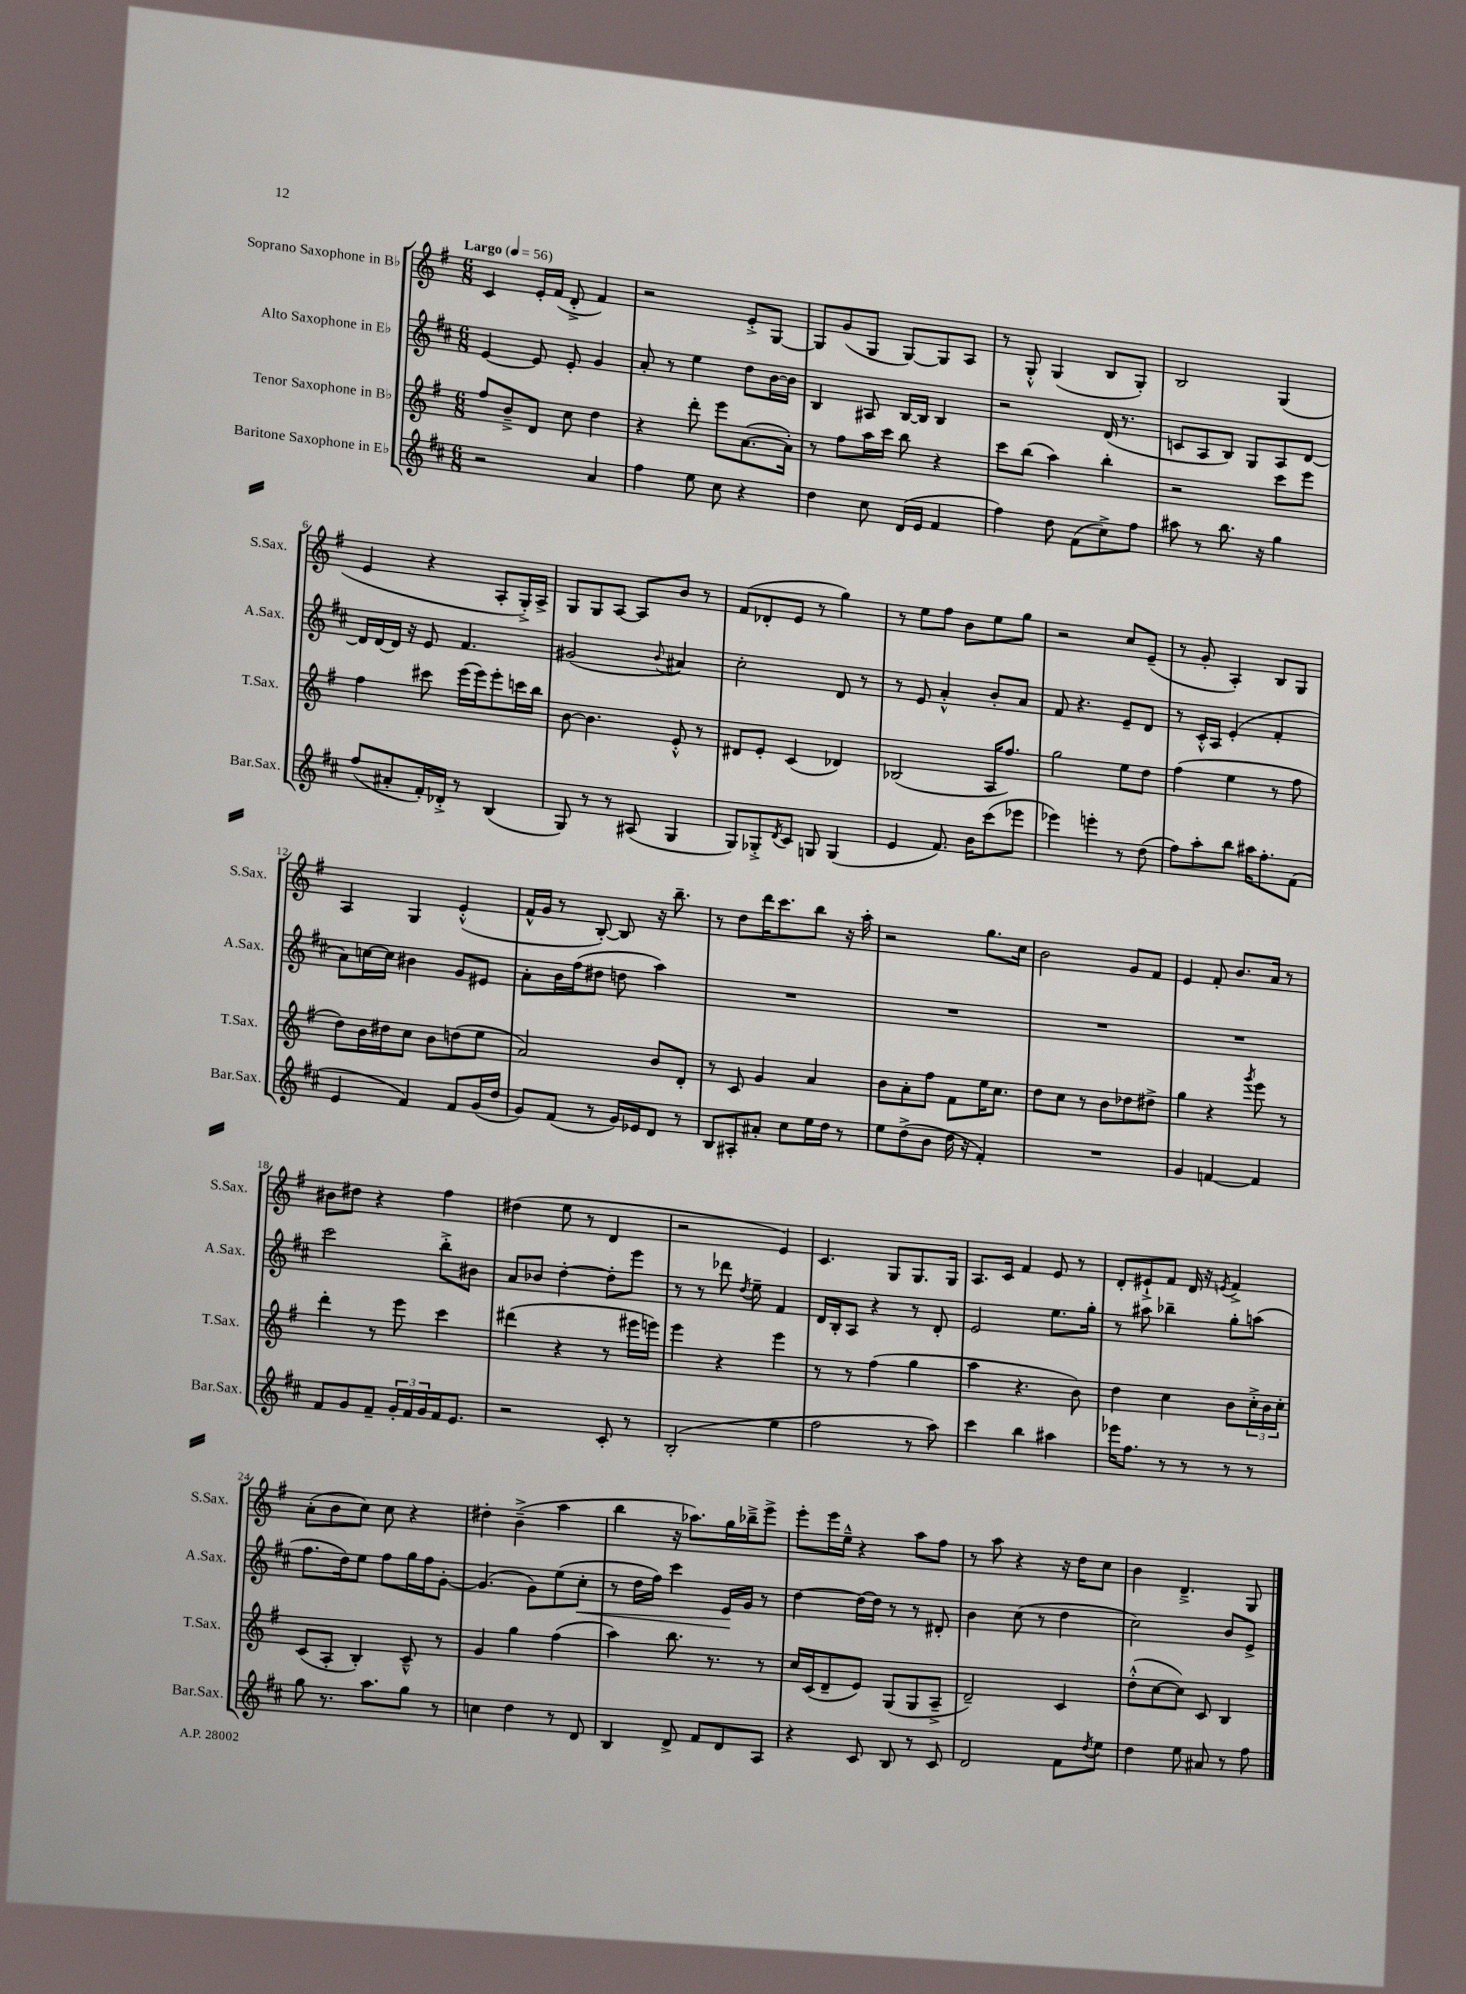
<<
\new StaffGroup <<
\new Staff = "s0" \with { instrumentName = "Soprano Saxophone in Bb" shortInstrumentName = "S.Sax." } {
    \clef treble \key g \major \numericTimeSignature \time 6/8 \tempo "Largo" 4 = 56
    c'4 e'16-. fis'16( d'8-.-> fis'4) |
    r2 e'8-.-> g8~ |
    g8 g'8( g8 g8~) g8 a8 |
    r8 g8-.-^ g4( b8 g8-.) |
    b2 g4( |
    e'4 r4 a8-. g16-.->) a16-> |
    g8 g8 a8~ a8 b'8 r8 |
    fis'8( des'8-. e'8 r8 g''4) |
    r8 e''8 fis''8 b'8 e''8 g''8 |
    r2 c''8 e'8--( |
    r8 g'8-. a4-.) b8 g8 |
    a4 g4 e'4-.-^( |
    fis'16-^ g'16 r8 b8~-.) b8 r16 b''8.-- |
    r8 d''8 d'''16 c'''8. b''8 r16 a''16-. |
    r2 g''8. c''16 |
    b'2 g'8 fis'8 |
    e'4 fis'8-. b'8. a'16 r8 |
    bis'8 dis''8 r4 fis''4 |
    dis''4( e''8 r8 d'4 |
    r2 e'4) |
    c'4. g8 g8. g16 |
    a8. c'16 fis'4 e'8 r8 |
    d'8-. eis'8-!-> fis'8 d'16 r16 \acciaccatura { e'8 } fis'4-> |
    a'8-.( b'8 c''8) c''8 r4 |
    dis''4-. b'4--->( a''4 |
    b''4 r16 aes''8.) g''16 bes''16---> e'''8-> |
    e'''8-. e'''16 e''16---^ r4 a''8 fis''8 |
    r8 a''8 r4 r16 d''16 c''8 |
    b'4 d'4.---> g8 \bar "|." |
}
\new Staff = "s1" \with { instrumentName = "Alto Saxophone in Eb" shortInstrumentName = "A.Sax." } {
    \clef treble \key d \major \numericTimeSignature \time 6/8
    e'4~ e'8 e'8-. g'4 |
    a'8-. r8 e''4 d''8 b'16~ b'16 |
    b4 ais8 b16~ b16 b4 |
    r2 d'16( r8. |
    c'8 a8 b8) g8 a8 d'8~ |
    d'16 d'16~ d'16 r16 e'8 fis'4. |
    gis'2( \appoggiatura { b'8 } ais'4) |
    cis''2-. d'8 r8 |
    r8 e'8 a'4-.-^ b'8-. a'8 |
    fis'8 r4. e'8-- d'8 |
    r8 cis'16-.-^ a16 e'4-.( fis'4-. |
    a'8) c''16~ c''16 bis'4 g'8 eis'8 |
    a'8-. b'16 fis''16( dis''8 d''8 a''4) |
    R2. |
    R2. |
    R2. |
    R2. |
    cis'''2 b''8-.-> bis'8 |
    a'8 bes'8 d''4~-. d''8-. e'''8 |
    r8 r8 des'''8 \acciaccatura { d''8 } e''8-- fis'4 |
    d'16 b16-. a8 r4 r8 d'8-. |
    e'2 e''8. g''16-. |
    r8 ais''8 bes''4-- g''8-. a''8( |
    fis''8. d''16) e''8 fis''8 g''16 fis''16 g'8~-. |
    g'4.( g'8) e''8( cis''8-.\< |
    r8 d''16 fis''16) cis'''4 e'16\! g'16 r8 |
    d''4~ d''16~ d''16 r8 r8 dis'8-. |
    b'4 cis''8( r8 d''4 |
    cis''2) b'8 e'8-> \bar "|." |
}
\new Staff = "s2" \with { instrumentName = "Tenor Saxophone in Bb" shortInstrumentName = "T.Sax." } {
    \clef treble \key g \major \numericTimeSignature \time 6/8
    fis''8 b'8---> d'8 c''8 d''4 |
    r4 d'''8-. e'''8 a'8.~( a'16-.) |
    r8 fis''8 a''16 c'''16 b''8 r4 |
    c'''8 b''8( a''4) b''4-. |
    r2 c'''8 e'''8 |
    fis''4 cis'''8 e'''16( e'''16) e'''8-. c'''16 b''16 |
    b'8~ b'4. e'8-.-^ r8 |
    dis'8 e'8-. c'4( des'4) |
    bes2( a16 fis''8.) |
    g''2 e''8 d''8 |
    fis''4( e''4 r8 fis''8 |
    d''8) b'16 dis''16 c''8 b'8 d''8( e''8 |
    a'2) b'8 d'8-. |
    r8 c'8 g'4 a'4 |
    b'8 a'8-. fis''8 fis'8 e''16 c''8. |
    d''8 c''8 r8 b'8 des''8 dis''8-> |
    g''4 r4 \acciaccatura { g'''8 } e'''8 r8 |
    d'''4-. r8 e'''8 c'''4 |
    dis'''4( r4 r8 eis'''16 e'''16) |
    e'''4 r4 e'''4 |
    r8 r8 fis''4( g''4 |
    a''4 r4. b'8) |
    d''4 c''4 b'8 \tuplet 3/2 { c''16-.-> b'16 c''16-. } |
    c'8( a8-. b4-.) c'8---^ r8 |
    g'4 g''4 fis''4( |
    a''4) b''8. r8. r8 |
    c''16 c'16( d'8-- e'8) g8( g8 a8---> |
    d'2--) c'4 |
    d''8-.-^( c''8~ c''8) c'8 b4 \bar "|." |
}
\new Staff = "s3" \with { instrumentName = "Baritone Saxophone in Eb" shortInstrumentName = "Bar.Sax." } {
    \clef treble \key d \major \numericTimeSignature \time 6/8
    r2 a'4 |
    fis''4 e''8 cis''8 r4 |
    d''4 cis''8 d'16( e'16 fis'4 |
    fis''4) d''8 fis'8( cis''8->) fis''8 |
    ais''8 r8 b''8. r16 g''4 |
    fis''8( ais'8-. fis'16-.) des'16-.-> r8 b4( |
    g8) r8 r8 ais8( g4 |
    g8) ges8-.-> \acciaccatura { d'8 } cis'8 g8 g4( |
    e'4 fis'8.) b'16 cis'''8( ees'''8 |
    ees'''4) e'''4-. r8 d''8( |
    fis''8) a''8-. b''8 ais''16 fis''8.-. fis'8( |
    e'4 fis'4) fis'8 g'16( d''16 |
    g'8) fis'8( r8 g'16) ees'16 d'8 r8 |
    b8 ais8-. ais'8-. cis''8 e''16 d''16 r8 |
    e''8 d''8->( b'8 d''16 r16 fis'4-.) |
    R2. |
    g'4 f'4~ f'4 |
    fis'8 g'8 fis'8-- \tuplet 3/2 { g'16-. fis'16 g'16 } fis'16 e'8. |
    r2 cis'8-. r8 |
    b2-.( e''4 |
    fis''2 r8 a''8) |
    cis'''4 b''4 ais''4 |
    ees'''16 fis''8. r8 r8 r8 r8 |
    g''8 r8. a''8. g''8 r8 |
    c''4 d''4 r8 d'8 |
    b4 d'8-> fis'8 d'8 a8 |
    r4 cis'8 b8 r8 cis'8 |
    d'2 fis'8 \acciaccatura { d''8 } e''8 |
    d''4 e''8 ais'8 r8 fis''8 \bar "|." |
}
>>
>>
